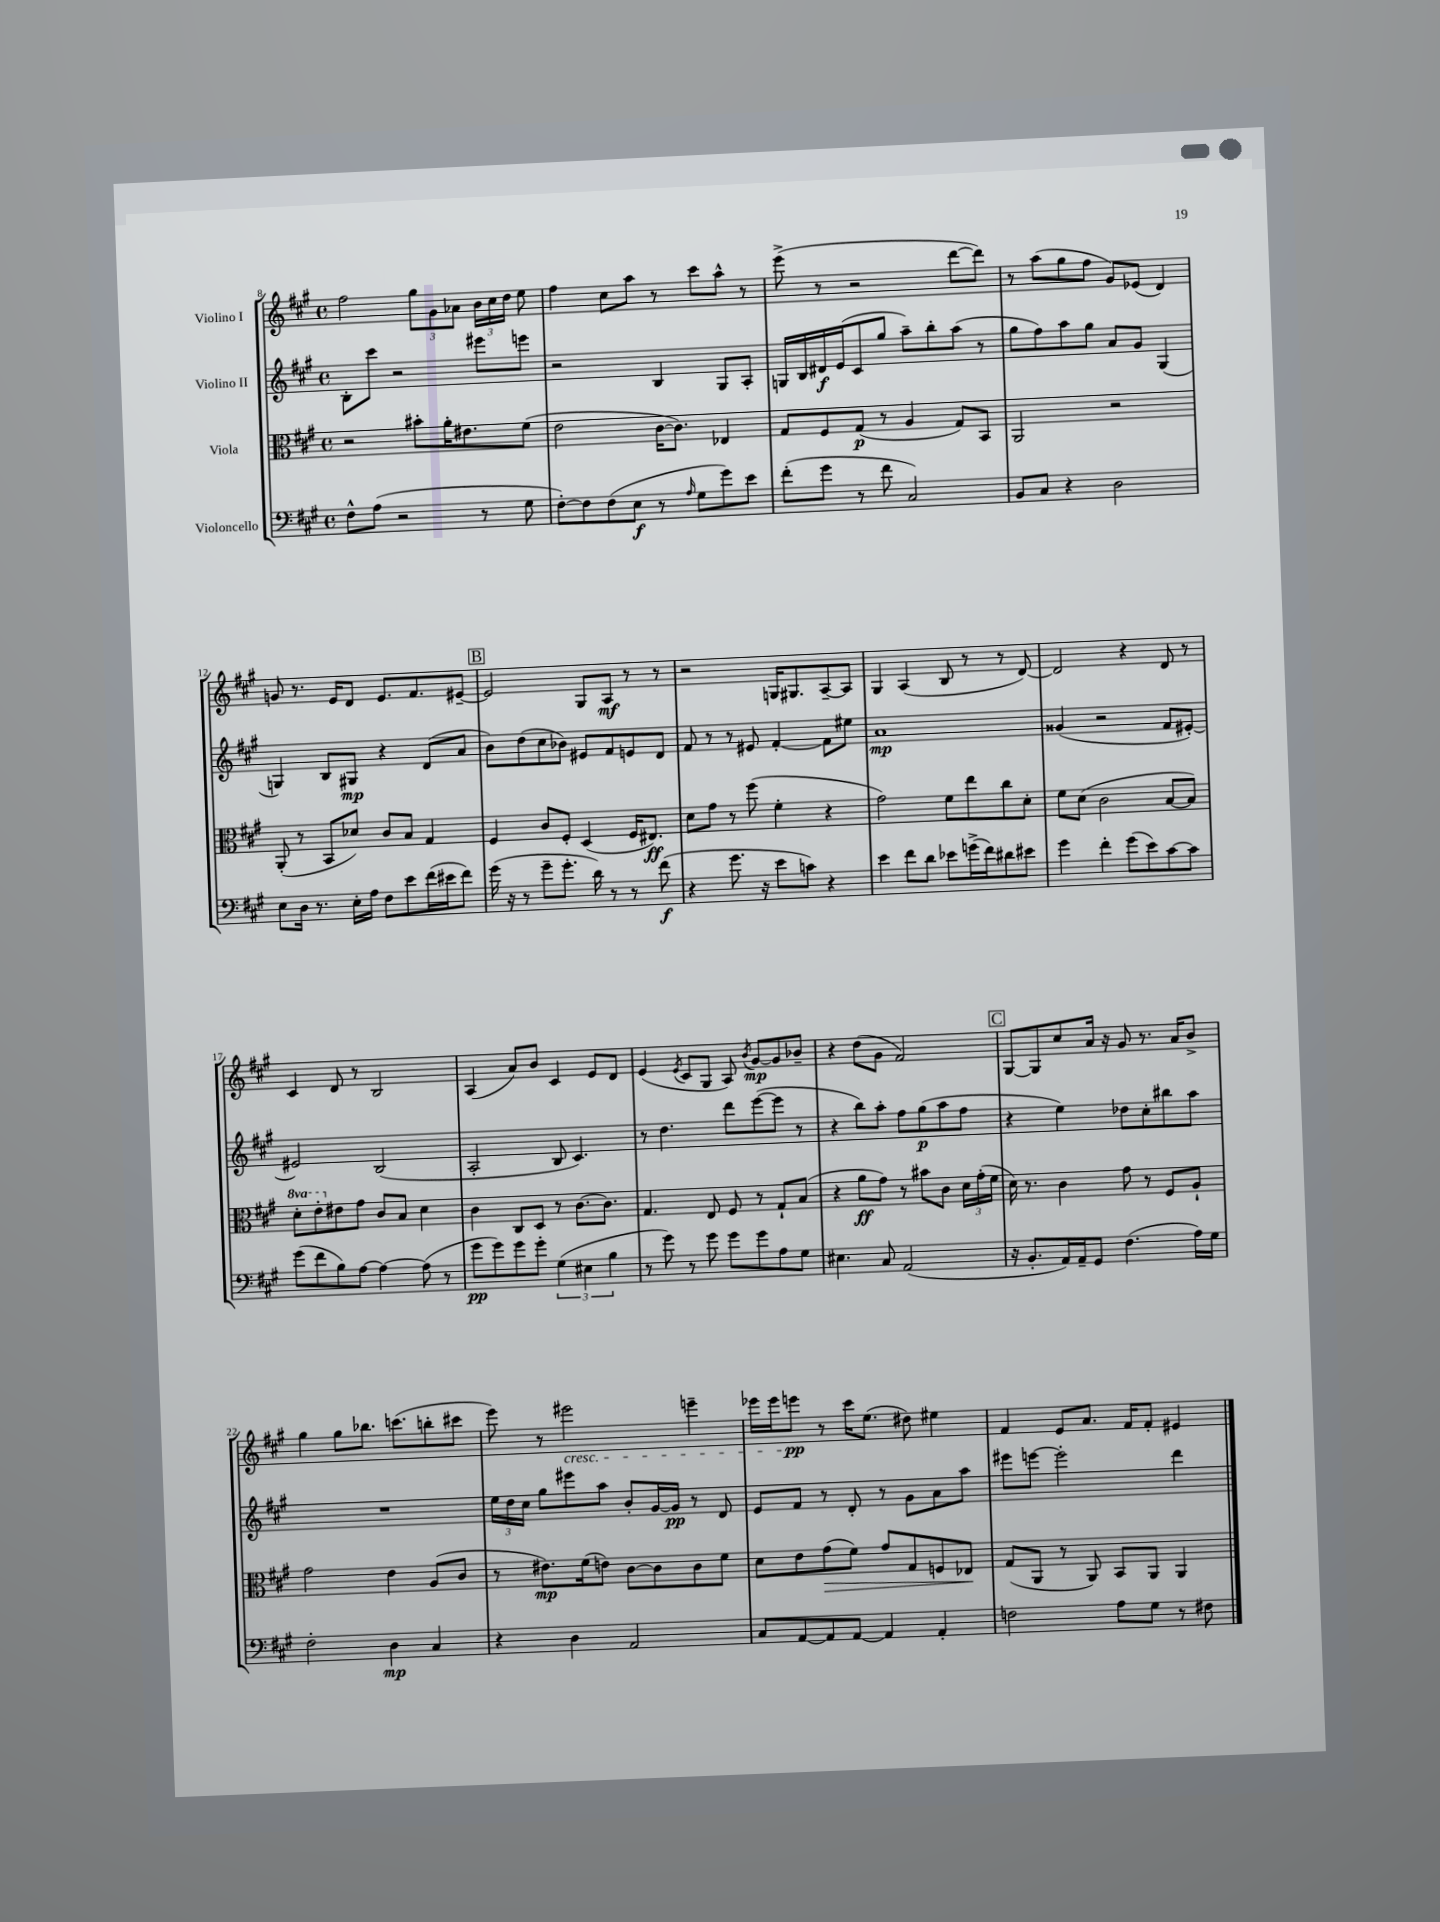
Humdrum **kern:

**kern	**kern	**kern	**kern
*staff4	*staff3	*staff2	*staff1
*clefF4	*clefC3	*clefG2	*clefG2
*k[f#c#g#]	*k[f#c#g#]	*k[f#c#g#]	*k[f#c#g#]
*M4/4	*M4/4	*M4/4	*M4/4
*met(c)	*met(c)	*met(c)	*met(c)
8F#^^	2r	8B'	2ff#
(8A	.	8ccc#	.
2r	.	2r	.
.	8b#'	.	12gg#
.	.	.	12g#
.	16a'	.	.
.	.	.	12a-
.	8.e#	.	.
8r	.	8eee#	24b
.	.	.	24cc#
.	.	.	24dd
8G#	(8f#	8eee	8ee
=	=	=	=
[8F#')	2e	2r	4ff#
8F#]	.	.	.
(8F#	.	.	8cc#
8E	.	.	8aa
8r	[16c#	4B	8r
.	8.c#])	.	.
16qqA	.	.	.
8G#	.	.	8ccc#
8g#)	4E-	8G#	8aa^^
8e	.	8A'	8r
=	=	=	=
(8f#'	8G#	16G	(8eee^
.	.	16B	.
8g#	8F#	16d#	8r
.	.	(16e	.
8r	(8G#	8c#	2r
8f#	8r	8gg#	.
2C#)	4A	8aa~)	.
.	.	8bb'	.
.	8G#)	(8aa	[8ddd
.	8BB	8r	8ddd])
=	=	=	=
8BB	2AA	8gg#	8r
8C#	.	8ff#)	(8aa
4r	.	8aa	8gg#
.	.	8gg#	8ff#
2D	2r	8a	8g#)
.	.	8g#	(8e-
.	.	(4G#	4d)
=	=	=	=
8E	(8AA'	4G)	8g
16D	8r	.	8.r
8.r	.	.	.
.	8BB	8B	.
.	.	.	16e
16E'	8d-)	8G#	8d
16A	.	.	.
8F#	8c#	4r	8.e
8e	8B	.	.
.	.	.	8.f#
(16f#	4G#	(8d	.
16e#	.	.	.
8f#)	.	8a	[8e#~
=	=	=	=
(16g#	4F#	8b)	2e#]
16r	.	.	.
8r	.	(8dd	.
8g#~	8c#	8cc#	.
8.g#'	8F#'	8b-)	.
.	(4D	8e#	8G#
16d)	.	.	.
8r	.	8f#	8A
8r	16F#	8e	8r
.	8.E#)	.	.
(8f#	.	8d	8r
=	=	=	=
4r	8d	8f#	2r
.	8g#	8r	.
8.g#	8r	8r	.
.	(8ff#	8e#	.
16r	.	.	.
8e	4f#'	[4f#'	16G
.	.	.	8.G#
8c)	.	.	.
4r	4r	8f#]	[8A~
.	.	8ee#	8A]
=	=	=	=
4e	2g#)	1a	4G#
8f#	.	.	(4A
8d	.	.	.
8e-	8f#	.	8B
(16g^	8ee	.	8r
16f#)	.	.	.
8d#	8cc#	.	8r
8e#	8d'	.	[8d)
=	=	=	=
4g#	8f#	(4g##	2d]
.	(8d	.	.
4f#'	2c#	2r	.
(8g#	.	.	4r
8e)	.	.	.
[8c#	[8B	8f#	8d
8c#]	8B])	[8e#')	8r
=	=	=	=
(8g#	8dd'	2e#]	4c#
8f#	8ee'	.	.
8B)	8e#	.	8d
[8A	8g#	.	8r
4A_	8c#	(2B	2B
.	8B	.	.
(8A]	4d	.	.
8r	.	.	.
=	=	=	=
8g#	4c#	2A'	(4A
8g#)	.	.	.
8g#	8C#	.	8a)
8g#'	8D	.	8b
(6G#	8r	8B	4c#
.	[8.c#	4.c#)	.
6E#	.	.	.
.	.	.	8e
.	8.c#]	.	.
6B	.	.	.
.	.	.	8d
=	=	=	=
8r	4.G#	8r	(4e
8g#)	.	4.dd	.
.	.	.	8qe
8r	.	.	8c#
8g#	8E	.	8G#
8g#	8F#	8ddd	8A)
.	.	.	8qb
8g#	8r	([8eee	[8g#
8A	8G#`	8eee]	8g#]
8G#	(8B	8r	8b-~
=	=	=	=
4.E#	4r	4r	4r
.	8a	8bb)	(8dd
8C#	8g#)	8aa'	8g#
(2AA	8r	8ff#	2f#)
.	8b#	(8gg#	.
.	8c#	8aa	.
.	24d	8ff#	.
.	(24g#'	.	.
.	24f#	.	.
=	=	=	=
16r	16d)	4r	[8G#
8.BB'	8.r	.	.
.	.	.	8G#]
16AA)	4c#	4ee)	8cc#
16AA~	.	.	.
8GG#	.	.	16a
.	.	.	16r
(4.F#	8g#	8dd-	8g#
.	8r	8cc#'	8.r
.	8F#	8bb#	.
.	.	.	16a
16A)	8A`	8aa	8b^
16G#	.	.	.
=	=	=	=
2F#'	2g#	1r	4gg#
.	.	.	8gg#
.	.	.	8.bb-
4D	4e	.	.
.	.	.	(8.ccc
4C#	(8A	.	8bb'
.	8c#	.	8ccc#
=	=	=	=
4r	8r	24ee	8eee)
.	.	24dd	.
.	.	24cc#	.
.	8.e#)	8gg#	8r
4D	.	8eee#	2eee#
.	(16f#	.	.
.	8e)	8aa	.
2AA	[8c#	8b'	.
.	8c#]	[16g#	.
.	.	16g#]	.
.	8c#	8r	4eee~
.	8f#	8d	.
=	=	=	=
8C#	8d	8e	16eee-
.	.	.	16eee-
[8AA	8e	8f#	8eee
8AA]	(8g#	8r	8r
[8AA	8f#)	8d'	16ccc#
.	.	.	(8.ee
4AA]	8g#	8r	.
.	8G#	8g#	8dd#)
4AA'	8F	8a	4ee#
.	8E-	8aa	.
=	=	=	=
2F	(8G#	8eee#	4f#
.	8AA	[8eee	.
.	8r	2eee']	8e
.	8AA)	.	8.a
8A	8BB	.	.
.	.	.	16f#
8G#	8AA	.	8f#'
8r	4AA	4ddd	4e#
8F#	.	.	.
==	==	==	==
*-	*-	*-	*-
